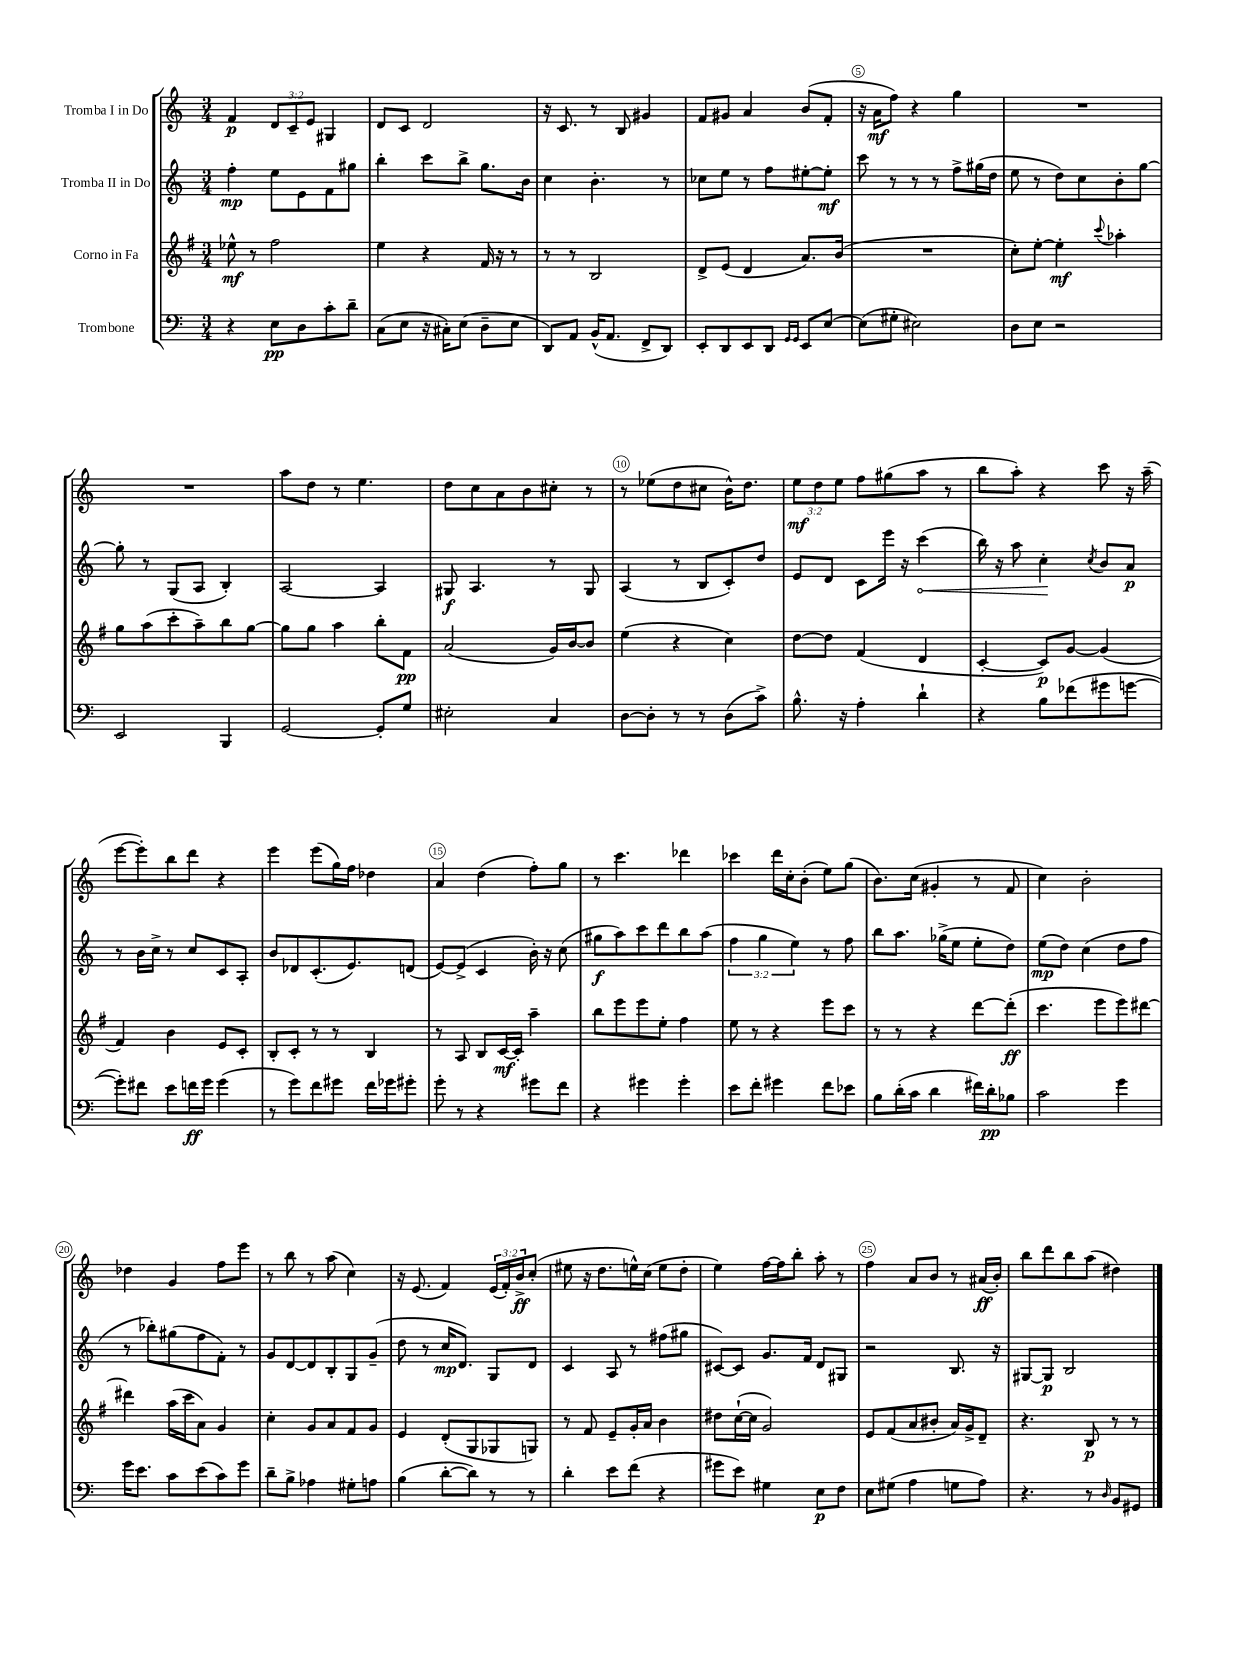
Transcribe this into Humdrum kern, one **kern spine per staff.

**kern	**kern	**kern	**kern
*staff4	*staff3	*staff2	*staff1
*clefF4	*clefG2	*clefG2	*clefG2
*k[]	*k[f#]	*k[]	*k[]
*M3/4	*M3/4	*M3/4	*M3/4
4r	8ee-^^	4ff'	4f
.	8r	.	.
8E	2ff#	8ee	12d
.	.	.	12c~
8D	.	8e	.
.	.	.	12e
8c'	.	8f	4G#
8d~	.	8gg#	.
=	=	=	=
(8C	4ee	4bb'	8d
8E	.	.	8c
16r	4r	8ccc	2d
16C#')	.	.	.
(8E	.	8bb^	.
8D~	16f#	8.gg	.
.	16r	.	.
8E	8r	.	.
.	.	16b	.
=	=	=	=
8DD)	8r	4cc	16r
.	.	.	8.c
8AA	8r	.	.
(16BB^^	2B	4.b'	8r
8.AA	.	.	.
.	.	.	8B
8FF^	.	.	4g#
8DD)	.	8r	.
=	=	=	=
8EE'	8d^	8cc-	8f
8DD	(8e	8ee	8g#
8EE	4d	8r	4a
8DD	.	8ff	.
16qqGG	.	.	.
16qqGG	.	.	.
8EE	8.a)	[8ee#'	(8b
[8E	.	8ee#']	8f'
.	(16b	.	.
=	=	=	=
(8E]	2.r	8ccc	16r
.	.	.	16a
8G#'	.	8r	8ff)
2E#)	.	8r	4r
.	.	8r	.
.	.	8ff^	4gg
.	.	(16gg#	.
.	.	16dd	.
=	=	=	=
8D	8cc')	8ee	2.r
8E	[8ee'	8r	.
2r	4ee']	8dd)	.
.	.	8cc	.
.	8qqccc	.	.
.	4aa-'	8b'	.
.	.	[8gg	.
=	=	=	=
2EE	8gg	8gg']	2.r
.	(8aa	8r	.
.	8ccc'	(8G	.
.	8aa~)	8A	.
4BBB	8bb	4B')	.
.	[8gg	.	.
=	=	=	=
[2GG	8gg]	[2A	8aa
.	8gg	.	8dd
.	4aa	.	8r
.	.	.	4.ee
8GG']	8bb'	4A]	.
8G	8f#	.	.
=	=	=	=
2E#'	(2a	8G#	8dd
.	.	4.A	8cc
.	.	.	8a
.	.	.	8b
4C	16g)	8r	8cc#'
.	[16b	.	.
.	8b]	8G#	8r
=	=	=	=
[8D	(4ee	(4A	8r
8D']	.	.	(8ee-
8r	4r	8r	8dd
8r	.	8B	8cc#
(8D	4cc)	8c')	16b^^)
.	.	.	8.dd
8c^)	.	8dd	.
=	=	=	=
8.B^^	[8dd	8e	12ee
.	.	.	12dd
.	8dd]	8d	.
.	.	.	12ee
16r	.	.	.
4A'	(4f#	8c	8ff
.	.	16eee	(8gg#
.	.	16r	.
4d`	4d	(4ccc	8aa
.	.	.	8r
=	=	=	=
4r	[4c'	16bb)	8bb
.	.	16r	.
.	.	8aa	8aa')
8B	8c])	4cc'	4r
(8f-	[8g	.	.
.	.	8qcc	.
8g#	(4g]	8b	8ccc
[8g	.	8a	16r
.	.	.	(16aa~
=	=	=	=
8g'])	4f#)	8r	[8eee
8f#	.	16b	8eee'])
.	.	16cc^	.
8e	4b	8r	8bb
16f	.	8cc	8ddd
16g	.	.	.
(4g	8e	8c	4r
.	8c'	8A'	.
=	=	=	=
8r	8B'	8b	4eee
8g)	8c'	8d-	.
8f	8r	(8.c'	(8eee
8g#	8r	.	16gg)
.	.	8.e)	16ff
16f	4B	.	4dd-
16g-	.	.	.
8g#'	.	(8d	.
=	=	=	=
8g'	8r	[8e)	4a
8r	8A	(8e^]	.
4r	8B	4c	(4dd
.	[16c	.	.
.	16c']	.	.
8g#	4aa~	16b')	8ff')
.	.	16r	.
8f	.	(8cc	8gg
=	=	=	=
4r	8bb	8gg#	8r
.	8eee	8aa)	4.ccc
4g#	8eee	8ccc	.
.	8ee'	8ddd	.
4g#'	4ff#	8bb	4ddd-
.	.	(8aa	.
=	=	=	=
8e	8ee	6ff	4ccc-
8f'	8r	.	.
.	.	6gg	.
4g#	4r	.	16ddd
.	.	.	16cc'
.	.	6ee)	.
.	.	.	(8b'
8f	8eee	8r	8ee)
8e-	8ccc	8ff	(8gg
=	=	=	=
8B	8r	8bb	8.b)
(16d'	8r	8.aa	.
16c	.	.	(16cc
4d	4r	.	4g#'
.	.	(16gg-^	.
.	.	8ee	.
16f#)	[8ddd	8ee'	8r
16d'	.	.	.
8B-	(8ddd']	8dd)	8f
=	=	=	=
2c	4.ccc	(8ee	4cc)
.	.	8dd)	.
.	.	(4cc	2b'
.	8eee	.	.
4g	8eee)	8dd	.
.	[8ddd#	8ff	.
=	=	=	=
16g	4ddd#]	8r	4dd-
8.e	.	.	.
.	.	8bb-')	.
8c	(16aa	(8gg#	4g
.	16ccc	.	.
(8e	8a)	8ff	.
8c)	4g	8f')	8ff
8g	.	8r	8eee
=	=	=	=
8d~	4cc'	8g	8r
8B^	.	[8d	8bb
4A-	8g	8d]	8r
.	8a	8B'	(8aa
8G#'	8f#	8G	4cc)
8A	8g	(8g~	.
=	=	=	=
(4B	4e	8dd	16r
.	.	.	(8.e
.	.	8r	.
[8d'	(8d'	16cc	4f)
.	.	8.d)	.
8d])	8G	.	.
8r	8G-	8G	(24e
.	.	.	24f')
.	.	.	24b^
8r	8G)	8d	(8cc'
=	=	=	=
4d'	8r	4c	8ee#
.	8f#	.	16r
.	.	.	8.dd
8e	8e~	8A	.
(8f	16g'	8r	16ee^^)
.	16a	.	(16cc
4r	4b	(8ff#	8ee
.	.	8gg#	8dd'
=	=	=	=
8g#	8dd#	[8c#)	4ee)
8e)	([16cc`	8c#]	.
.	16cc]	.	.
4G#	2g)	8.g	[16ff
.	.	.	16ff]
.	.	.	8bb'
.	.	16f	.
8E	.	8d	8aa'
8F	.	8G#	8r
=	=	=	=
8E	8e	2r	4ff
(8G#	(8f#	.	.
4A	8a	.	8a
.	8b#'	.	8b
8G	16a)	8.B	8r
.	16g^	.	.
8A)	8d~	.	(16a#
.	.	16r	16b')
=	=	=	=
4.r	4.r	[8G#	8bb
.	.	8G#]	8ddd
.	.	2B	8bb
8r	8B	.	(8aa
16qqD	.	.	.
8BB	8r	.	4dd#)
8GG#	8r	.	.
==	==	==	==
*-	*-	*-	*-
